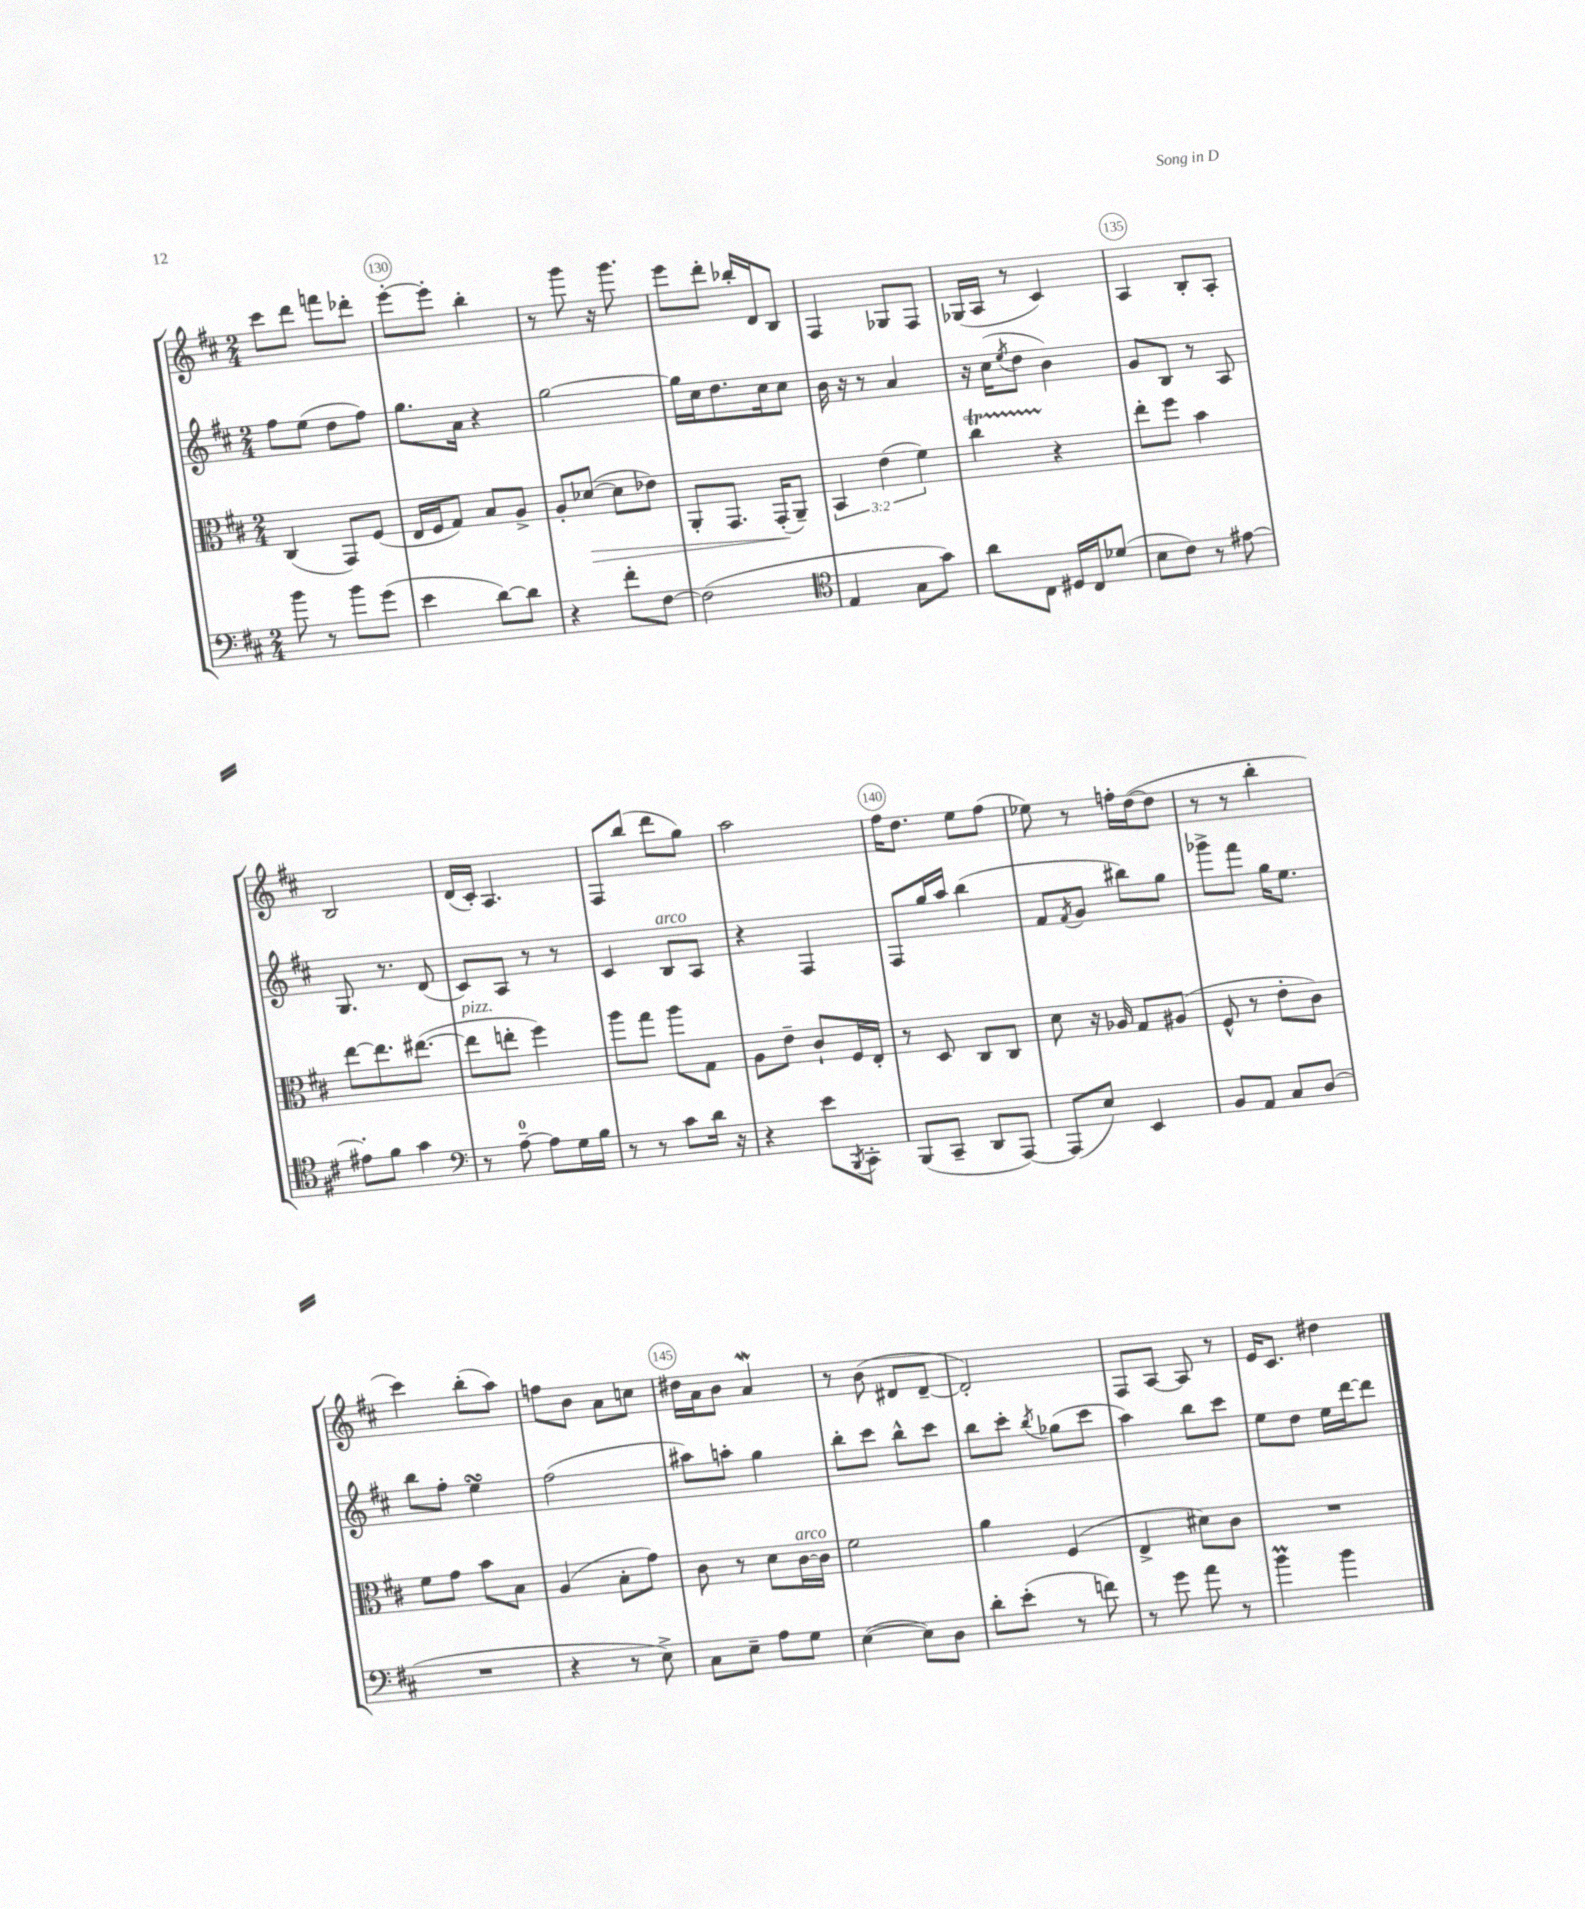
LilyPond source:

<<
\new StaffGroup <<
\new Staff = "s0" {
    \clef treble \key d \major \numericTimeSignature \time 2/4
    cis'''8 d'''8 f'''8 des'''8-. |
    e'''8~-. e'''8-. b''4-. |
    r8 g'''8 r16 g'''8. |
    e'''8 d'''8-. bes''16-. d'16 b8 |
    fis4 ges8 fis8 |
    ges16( a16 r8 cis'4) |
    a4 b8-. a8-. |
    b2 |
    d'16( cis'16-.) a4. |
    fis8 b''8( d'''8 g''8) |
    a''2 |
    fis''16 d''8. e''8 fis''8( |
    ees''8) r8 f''16-. d''16~( d''8 |
    r8 r8 b''4-. |
    cis'''4) b''8-.( a''8) |
    f''8 b'8 a'8 c''8 |
    dis''16 a'16 b'8 a'4\mordent |
    r8 b'8( dis'8 dis'8~-- |
    dis'2-.) |
    fis8 a8~ a8 r8 |
    e'16 cis'8. dis''4 \bar "|." |
}
\new Staff = "s1" {
    \clef treble \key d \major \numericTimeSignature \time 2/4
    fis''8 e''8( d''8 fis''8) |
    g''8. a'16 r4 |
    g''2~ |
    g''16 cis''16 d''8. cis''16 cis''8 |
    b'16 r16 r8 a'4 |
    r16 cis''16( \acciaccatura { e''8 } d''8 b'4) |
    g'8 b8 r8 a8 |
    g8. r8. d'8( |
    cis'8) a8 r8 r8 |
    cis'4 b8^\markup { \italic "arco" } a8 |
    r4 fis4 |
    fis8 g''16 a''16 b''4( |
    fis'8 \acciaccatura { fis'8 } g'8 bis''8) g''8 |
    ges'''8-> fis'''8 g''16 e''8. |
    b''8 fis''8-. e''4\turn |
    fis''2( |
    ais''8) a''8-. g''4 |
    b''8-. cis'''8 b''8-^ cis'''8 |
    b''8 cis'''8-. \acciaccatura { b''8 } ges''8( cis'''8 |
    a''4) b''8 cis'''8 |
    e''8 d''8 e''16 d'''16~ d'''8 \bar "|." |
}
\new Staff = "s2" {
    \clef alto \key d \major \numericTimeSignature \time 2/4 \override Staff.TupletNumber.text = #tuplet-number::calc-fraction-text
    cis4( g,8) fis8( |
    e16 fis16 g8) b8 a8-> |
    a8-. des'8~\>( des'8 ees'8) |
    a,8-. g,8. g,16-.\!( a,8--) |
    \tuplet 3/2 { b,4 e'4( fis'4) } |
    cis''4\startTrillSpan r4\stopTrillSpan |
    e''8-. fis''8 b'4 |
    e''8~ e''8. eis''8.~( |
    eis''8^\markup { \italic "pizz." } e''8-. fis''4) |
    a''8 g''8 a''8 g8 |
    a8 e'8-- cis'8-! fis16 e16-. |
    r8 d8 cis8 cis8 |
    d'8 r16 aes16 g8 ais8( |
    fis8-^ r8 e'8-. cis'8) |
    fis'8 g'8 b'8 b8 |
    a4( b8-. g'8) |
    cis'8 r8 d'8 cis'16~^\markup { \italic "arco" } cis'16 |
    fis'2 |
    a'4 fis4( |
    e4-> dis'8) cis'8 |
    R2 \bar "|." |
}
\new Staff = "s3" {
    \clef bass \key d \major \numericTimeSignature \time 2/4
    b'8 r8 b'8 g'8( |
    e'4 d'8~) d'8 |
    r4 fis'8-. fis8~ |
    fis2( |
    \clef tenor e4 g8 g'8) |
    a'8 cis8 dis16 cis16 des'8( |
    b8 cis'8) r8 eis'8~ |
    eis'8-. fis'8 g'4 |
    \clef bass r8 a8-0~-- a8 g16 b16 |
    r8 r8 cis'8 d'16 r16 |
    r4 e'8 \acciaccatura { b,,8 } cis,8-. |
    b,,8( cis,8-- d,8 a,,8~) |
    a,,8( e8) e,4 |
    b,8 a,8 cis8 d8( |
    R2 |
    r4 r8 e8->) |
    cis8 e8-- a8 g8 |
    e4~( e8) d8 |
    d'8-. e'8-.( r8 f'8) |
    r8 g'8 a'8 r8 |
    b'4\prall b'4 \bar "|." |
}
>>
>>
\layout { \context { \Score currentBarNumber = #129 \override BarNumber.break-visibility = ##(#f #t #t) barNumberVisibility = #(every-nth-bar-number-visible 5) \override BarNumber.stencil = #(make-stencil-circler 0.1 0.3 ly:text-interface::print) } }
